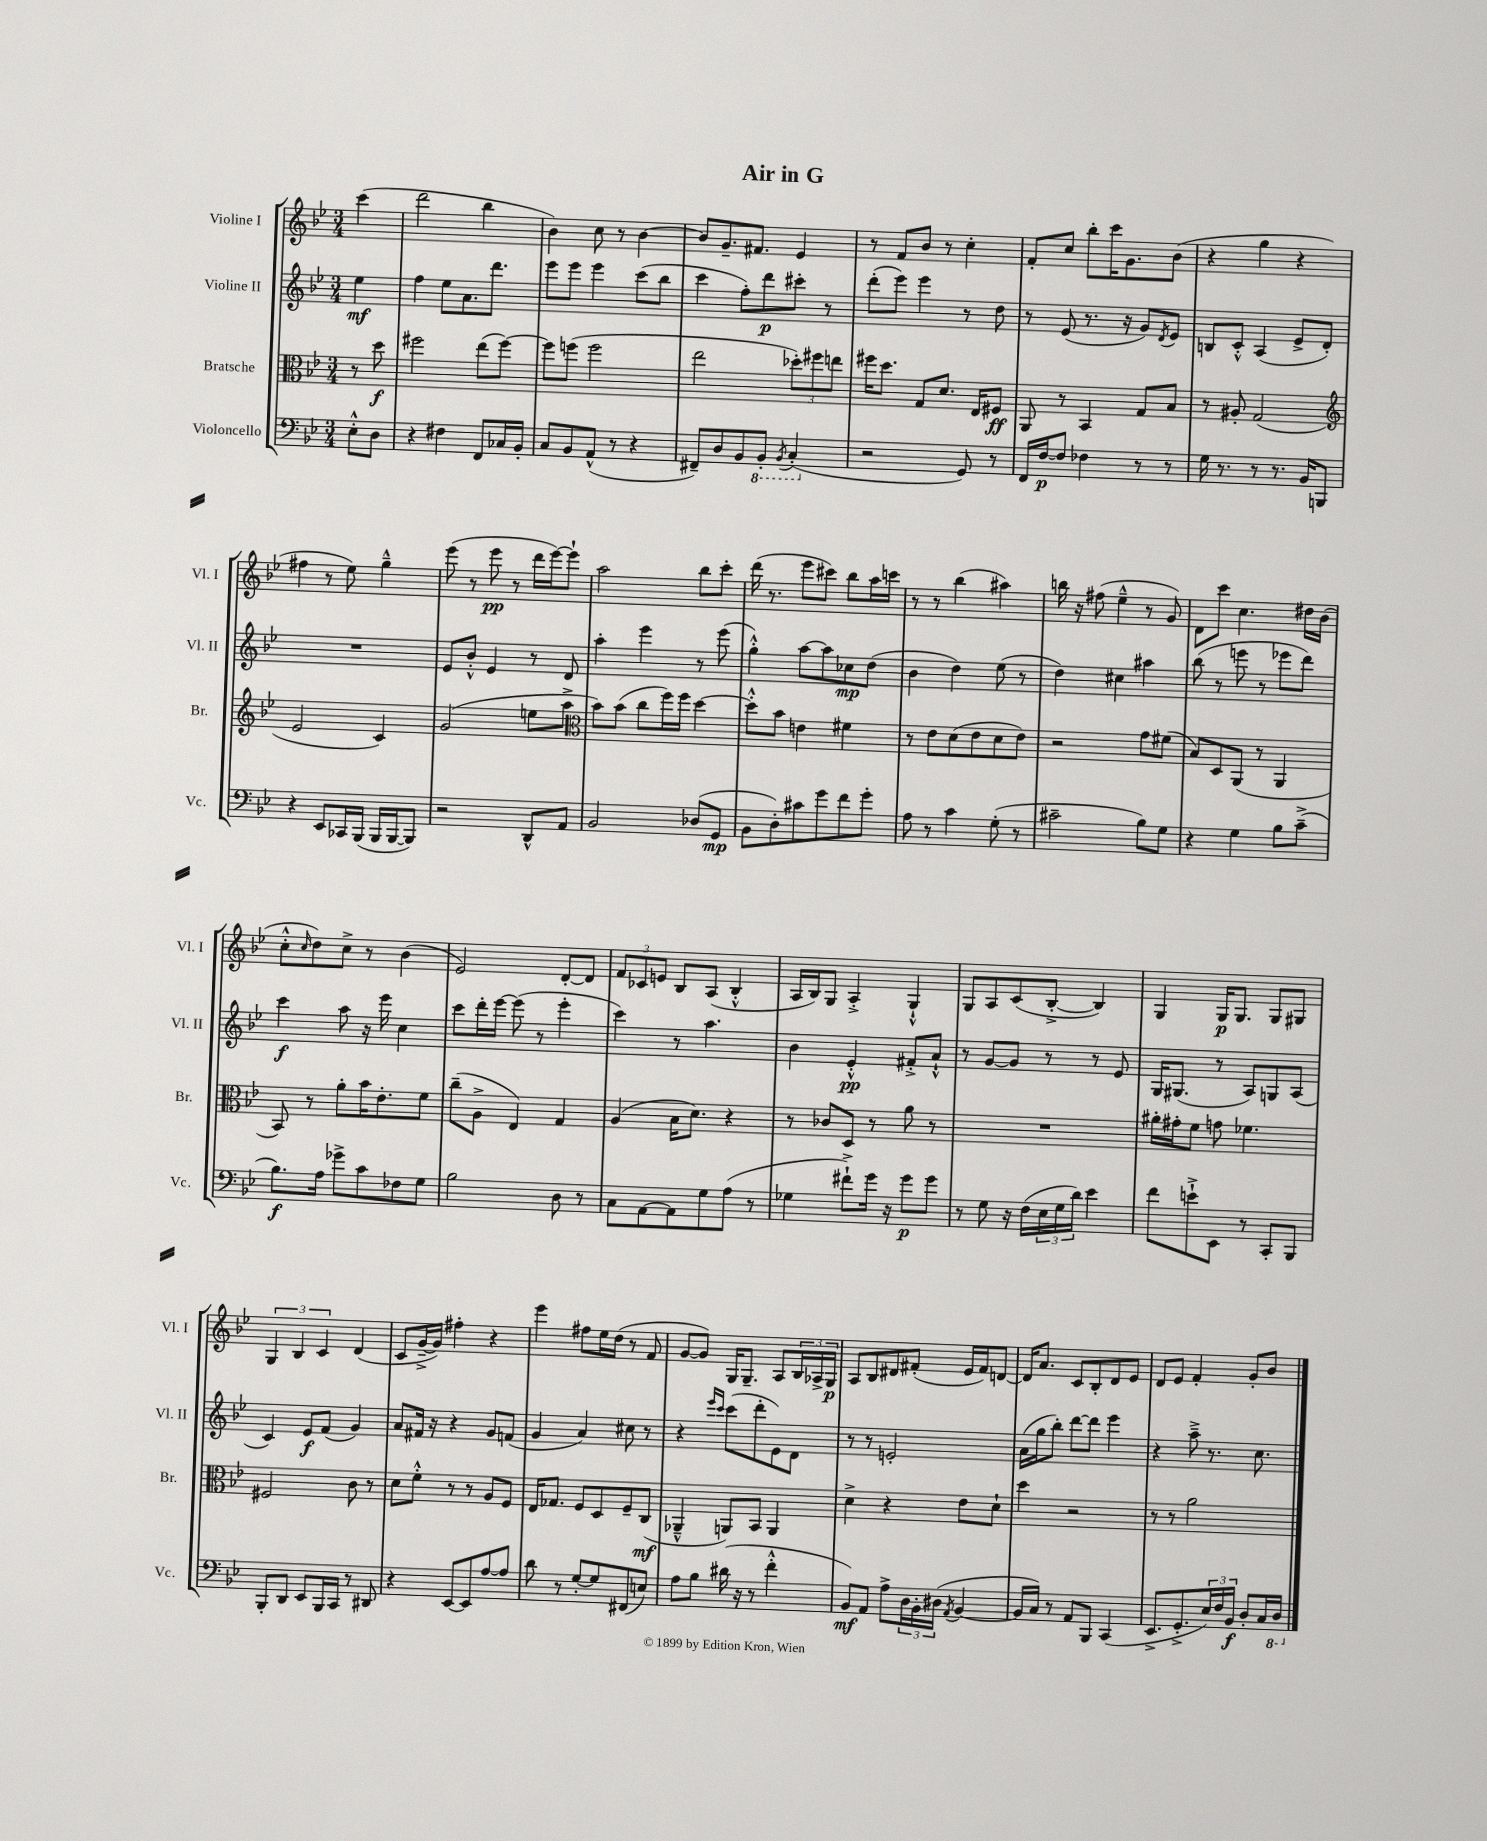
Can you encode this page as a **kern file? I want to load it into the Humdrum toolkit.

**kern	**dynam	**kern	**dynam	**kern	**dynam	**kern	**dynam
*part4	*part4	*part3	*part3	*part2	*part2	*part1	*part1
*staff4	*staff4	*staff3	*staff3	*staff2	*staff2	*staff1	*staff1
*I"Violoncello	*	*I"Bratsche	*	*I"Violine II	*	*I"Violine I	*
*I'Vc.	*	*I'Br.	*	*I'Vl. II	*	*I'Vl. I	*
*clefF4	*	*clefC3	*	*clefG2	*	*clefG2	*
*k[b-e-]	*	*k[b-e-]	*	*k[b-e-]	*	*k[b-e-]	*
*M3/4	*	*M3/4	*	*M3/4	*	*M3/4	*
=	=	=	=	=	=	=	=
8E-'^^\L	.	8r	.	4ee-\	mf	(4ccc\	.
8D\J	.	8dd\	f	.	.	.	.
=1	=1	=1	=1	=1	=1	=1	=1
4r	.	2ff#X\	.	4ff\	.	2ddd\	.
4F#X\	.	.	.	8ee-\L	.	.	.
.	.	.	.	8.a\	.	.	.
8FF/L	.	(8ee-\L	.	.	.	4bb-\	.
.	.	.	.	8.ddd\J	.	.	.
16C-X/L	.	[8ff#\J)	.	.	.	.	.
16BB-'/JJ	.	.	.	.	.	.	.
=2	=2	=2	=2	=2	=2	=2	=2
8C/L	.	8ff#\L]	.	8eee-\L	.	4b-\)	.
8BB-/	.	(8ffn\J	.	8eee-\J	.	.	.
(8AA^^/J	.	2ff\	.	4eee-\	.	8cc\	.
8r	.	.	.	.	.	8r	.
4r	.	.	.	(8ccc\L	.	[4b-\	.
.	.	.	.	8bb-\J	.	.	.
=3	=3	=3	=3	=3	=3	=3	=3
8FF#X~/L)	.	2ee-\	.	4ccc\	.	8b-/L]	.
8D/	.	.	.	.	.	8.g~/	.
8BB-/	.	.	.	8ff'\L)	.	.	.
.	.	.	.	.	.	8.f#X/J	.
*8ba	*	*	*	*	*	*	*
8BBB-'/J	.	.	.	8ddd\	p	.	.
8qBBB-/	.	.	.	.	.	.	.
(4CC'/	.	12dd-X'\L)	.	8ccc#X'\J	.	4e-/	.
.	.	12ff#X\	.	.	.	.	.
.	.	.	.	8r	.	.	.
.	.	12een\J	.	.	.	.	.
=4	=4	=4	=4	=4	=4	=4	=4
*X8ba	*	*	*	*	*	*	*
2r	.	16ff#X\KL	.	(8ddd'\L	.	8r	.
.	.	8.dd\J	.	.	.	.	.
.	.	.	.	8eee-\J)	.	8f/L	.
.	.	8G/L	.	4eee-\	.	8b-/J	.
.	.	8.d/J	.	.	.	8r	.
8GG/)	.	.	.	8r	.	4cc'\	.
.	.	16E-/KL	.	.	.	.	.
8r	.	8F#X/J	ff	8dd\	.	.	.
=5	=5	=5	=5	=5	=5	=5	=5
16FF/LL	.	8AA/	.	8r	.	8f'/L	.
[16F/J	p	.	.	.	.	.	.
8F/J]	.	8r	.	(8e-/	.	8cc/J	.
4F-X\	.	4BB-/	.	8.r	.	8bb-'\L	.
.	.	.	.	.	.	16ccc\K	.
.	.	.	.	16r	.	8.g\	.
8r	.	8G/L	.	8g/L)	.	.	.
.	.	.	.	8qd/	.	.	.
8r	.	8B-/J	.	8e-/J	.	(8b-\J	.
=6	=6	=6	=6	=6	=6	=6	=6
16G\	.	8r	.	8Bn/L	.	4r	.
8.r	.	.	.	.	.	.	.
.	.	8A#X'/	.	8c'^^/J	.	.	.
8r	.	(2G/	.	(4A/	.	4gg\	.
8.r	.	.	.	.	.	.	.
.	.	.	.	8e-^/L	.	4r	.
16BB-/KL	.	.	.	.	.	.	.
8BBBn/J	.	.	.	8d'/J)	.	.	.
!!LO:LB:g=z
=7	=7	=7	=7	=7	=7	=7	=7
*	*	*clefG2	*	*	*	*	*
4r	.	2e-/	.	2.r	.	4ff#X\	.
8EE-/L	.	.	.	.	.	8r	.
16CC-X/L	.	.	.	.	.	8ee-\)	.
(16BBB-/JJ	.	.	.	.	.	.	.
16BBB-/LL	.	4c/)	.	.	.	4gg~^^\	.
[16BBB-/J	.	.	.	.	.	.	.
8BBB-/J])	.	.	.	.	.	.	.
=8	=8	=8	=8	=8	=8	=8	=8
2r	.	(2g/	.	8e-/L	.	(8eee-\	.
.	.	.	.	8b-'^^/J	.	8r	.
.	.	.	.	4e-/	.	8eee-\	pp
.	.	.	.	.	.	8r	.
8DD^^/L	.	8een\L	.	8r	.	16ddd\LL	.
.	.	.	.	.	.	[16eee-\J)	.
8AA/J	.	8aa^\J	.	8d/	.	8eee-`\J]	.
=9	=9	=9	=9	=9	=9	=9	=9
*	*	*clefC3	*	*	*	*	*
2BB-/	.	8b-\L)	.	4aa'\	.	2aa\	.
.	.	(8b-\J	.	.	.	.	.
.	.	8cc\L	.	4eee-\	.	.	.
.	.	16ff\L)	.	.	.	.	.
.	.	16ff\JJ	.	.	.	.	.
(8D-X/L	.	[4dd\	.	8r	.	8bb-\L	.
8GG/J	mp	.	.	(8eee-\	.	8ccc'\J	.
=10	=10	=10	=10	=10	=10	=10	=10
8BB-\L	.	8dd'^^\L]	.	4gg'^^\)	.	(16ddd\	.
.	.	.	.	.	.	8.r	.
8D'\)	.	8b-\J	.	.	.	.	.
8c#X\	.	4en\	.	[8aa\L	.	8eee-\L	.
8g\	.	.	.	8aa\]	.	8ccc#X\J)	.
8f\	.	4f#X\	.	8cc-X\	mp	8bb-\L	.
8g'\J	.	.	.	(8dd\J	.	16aa\L	.
.	.	.	.	.	.	16cccn\JJ	.
=11	=11	=11	=11	=11	=11	=11	=11
8A\	.	8r	.	4b-\	.	8r	.
8r	.	8e-\L	.	.	.	8r	.
4c\	.	(8d\	.	4dd\)	.	(4bb-\	.
.	.	8e-\	.	.	.	.	.
(8G'\	.	8d\	.	(8ee-\	.	4aa#X\)	.
8r	.	8e-\J)	.	8r	.	.	.
=12	=12	=12	=12	=12	=12	=12	=12
2c#X~\	.	2r	.	4dd\)	.	16bbn\	.
.	.	.	.	.	.	16r	.
.	.	.	.	.	.	(8ff#X\	.
.	.	.	.	4cc#X\	.	4ee-~^^\	.
8B-\L)	.	8g\L	.	4aa#X\	.	8r	.
8G\J	.	(8f#X\J	.	.	.	8g/)	.
=13	=13	=13	=13	=13	=13	=13	=13
4r	.	8B-/L)	.	(8bb-\	.	8d\L	.
.	.	8D/	.	8r	.	8ccc\J	.
4G\	.	(8AA/J	.	8eeen\	.	4.cc\	.
.	.	8r	.	8r	.	.	.
8B-\L	.	4AA/	.	8eee-X\L	.	.	.
(8c~^\J	.	.	.	8ddd\J)	.	16dd#X\LL	.
.	.	.	.	.	.	(16b-\JJ	.
!!LO:LB:g=z
=14	=14	=14	=14	=14	=14	=14	=14
8.B-\L)	f	8BB-/)	.	4ccc\	f	8cc'^^\L	.
.	.	.	.	.	.	16qqcc/	.
.	.	8r	.	.	.	8dd\)	.
16A\Jk	.	.	.	.	.	.	.
8g-X^\L	.	8a'\L	.	8aa\	.	8cc^\J	.
8c\	.	16b-\K	.	16r	.	8r	.
.	.	8.e-'\	.	16eee-\	.	.	.
8F-X\	.	.	.	4cc\	.	(4b-\	.
8G\J	.	8f\J	.	.	.	.	.
=15	=15	=15	=15	=15	=15	=15	=15
2B-\	.	(8cc~\L	.	8ccc\L	.	2e-/)	.
.	.	8A^\J	.	16ddd'\L	.	.	.
.	.	.	.	[16eee-\JJ	.	.	.
.	.	4E-/)	.	(8eee-\]	.	.	.
.	.	.	.	8r	.	.	.
8D\	.	4G/	.	4eee-'\	.	[8d'/L	.
8r	.	.	.	.	.	8d/J]	.
=16	=16	=16	=16	=16	=16	=16	=16
8C\L	.	(4A/	.	4ccc\)	.	12f/L	.
.	.	.	.	.	.	12c-X/	.
[8AA\	.	.	.	.	.	.	.
.	.	.	.	.	.	12en/J	.
8AA\]	.	16B-\KL	.	8r	.	8B-/L	.
.	.	8.d\J)	.	.	.	.	.
8G\	.	.	.	4.aa\	.	(8A/J	.
(8A\J	.	4r	.	.	.	4B-'^^/	.
8r	.	.	.	.	.	.	.
=17	=17	=17	=17	=17	=17	=17	=17
4G-X\	.	8r	.	4b-\	.	16A/LL	.
.	.	.	.	.	.	16B-/J)	.
.	.	8c-X/L	.	.	.	8G/J	.
8f#X`^\L)	.	8D/J	.	4e-'^^/	pp	4A'^/	.
16g\Jk	.	8r	.	.	.	.	.
16r	.	.	.	.	.	.	.
8g\L	p	8a\	.	8f#X'^/L	.	4G`^^/	.
8g\J	.	8r	.	8a`^^/J	.	.	.
=18	=18	=18	=18	=18	=18	=18	=18
8r	.	2.r	.	8r	.	8G/L	.
8G\	.	.	.	[8g/L	.	8A/	.
16r	.	.	.	8g/J]	.	(8c/	.
(16F\LL	.	.	.	.	.	.	.
24E-\	.	.	.	8r	.	[8B-'^/J	.
24G\	.	.	.	.	.	.	.
24d\JJ)	.	.	.	.	.	.	.
4e-\	.	.	.	8r	.	4B-/])	.
.	.	.	.	8e-/	.	.	.
=19	=19	=19	=19	=19	=19	=19	=19
8f\L	.	16a#X'\LL	.	16G/KL	.	4G/	.
.	.	16g#X'\J	.	(8.G#X/J	.	.	.
8en`^\	.	8f\J	.	.	.	.	.
8EE-\J	.	8gn\	.	8r	.	16G/KL	p
.	.	.	.	.	.	8.G/J	.
8r	.	4.f-X\	.	8A/L)	.	.	.
8CC'/L	.	.	.	8Gn/	.	8G/L	.
8BBB-/J	.	.	.	(8A/J	.	8G#X/J	.
!!LO:LB:g=z
=20	=20	=20	=20	=20	=20	=20	=20
8BBB-'/L	.	2F#X/	.	4c/)	.	6G/	.
8DD/J	.	.	.	.	.	.	.
.	.	.	.	.	.	6B-/	.
8EE-/L	.	.	.	8e-/L	f	.	.
.	.	.	.	.	.	6c/	.
16BBB-/L	.	.	.	(8f/J	.	.	.
16CC/JJ	.	.	.	.	.	.	.
8r	.	8c\	.	4g/)	.	(4d/	.
8DD#X/	.	8r	.	.	.	.	.
=21	=21	=21	=21	=21	=21	=21	=21
4r	.	8d\L	.	8a/L	.	8c/L	.
.	.	8f'^^\J	.	16f#X/Jk	.	[16g~^/L	.
.	.	.	.	16r	.	16g/JJ])	.
[8EE-/L	.	8r	.	4r	.	4ff#X'\	.
8EE-/]	.	8r	.	.	.	.	.
[8A/	.	8A/L	.	8g/L	.	4r	.
8A/J]	.	8F/J	.	(8fn/J	.	.	.
=22	=22	=22	=22	=22	=22	=22	=22
8d\	.	16E-/KL	.	4g/	.	4eee-\	.
.	.	8.G-X/J	.	.	.	.	.
8r	.	.	.	.	.	.	.
[8G'/L	.	8F/L	.	4a/)	.	8ff#X\L	.
8G/]	.	8D/	.	.	.	16ee-\L	.
.	.	.	.	.	.	(16dd\JJ	.
(8FF#X/	.	8F~/	.	8cc#X\	.	8r	.
8En/J)	.	(8C/J	mf	8r	.	8f/	.
=23	=23	=23	=23	=23	=23	=23	=23
8A\L	.	4AA-X~^^/	.	4r	.	[8g/L	.
8B-\J	.	.	.	.	.	8g/J])	.
.	.	.	.	16qqeee-/LL	.	.	.
.	.	.	.	16qqccc/JJ	.	.	.
(16d#X\	.	8AAn/L)	.	(8ccc\L	.	16G/KL	.
16r	.	.	.	.	.	8.G~/J	.
8r	.	8BB-/J	.	8ddd'\	.	.	.
4f'^^\	.	4AA/	.	8e-\)	.	8A/L	.
.	.	.	.	8d\J	.	24B-/L	.
.	.	.	.	.	.	24A-X^/	.
.	.	.	.	.	.	24G/JJ	p
=24	=24	=24	=24	=24	=24	=24	=24
8BB-/L)	mf	4d^\	.	8r	.	8A/L	.
8AA/J	.	.	.	8r	.	8B-/	.
8A^\L	.	4r	.	2en'/	.	8d#X/	.
24D\L	.	.	.	.	.	(8f#X'/J	.
24BB-'\	.	.	.	.	.	.	.
(24D#X\JJ	.	.	.	.	.	.	.
8qAA/	.	.	.	.	.	.	.
[4BB-/	.	8e-\L	.	.	.	16e-/LL	.
.	.	.	.	.	.	16f#/J)	.
.	.	8d`\J	.	.	.	[8dn/J	.
=25	=25	=25	=25	=25	=25	=25	=25
16BB-/LL]	.	4dd\	.	(16a\LL	.	16d/KL]	.
16C/JJ)	.	.	.	16gg\J	.	8.a/J	.
8r	.	.	.	8bb-'\J)	.	.	.
8AA/L	.	2r	.	[8ddd\L	.	8c/L	.
8BBB-/J	.	.	.	8ddd\J]	.	8B-'/	.
(4CC/	.	.	.	4eee-\	.	8d/	.
.	.	.	.	.	.	8e-/J	.
=26	=26	=26	=26	=26	=26	=26	=26
8.EE-^/L	.	8r	.	4r	.	8d/L	.
.	.	8r	.	.	.	8e-/J	.
8.GG'^/	.	.	.	.	.	.	.
.	.	2a\	.	8aa~^\	.	4f'/	.
24E-/L)	.	.	.	8.r	.	.	.
24F/	.	.	.	.	.	.	.
24BB-/JJ	f	.	.	.	.	.	.
8D'/L	.	.	.	.	.	8g'/L	.
.	.	.	.	8.cc\	.	.	.
16C/L	.	.	.	.	.	8b-/J	.
*8ba	*	*	*	*	*	*	*
16DD/JJ	.	.	.	.	.	.	.
*X8ba	*	*	*	*	*	*	*
==	==	==	==	==	==	==	==
*-	*-	*-	*-	*-	*-	*-	*-
